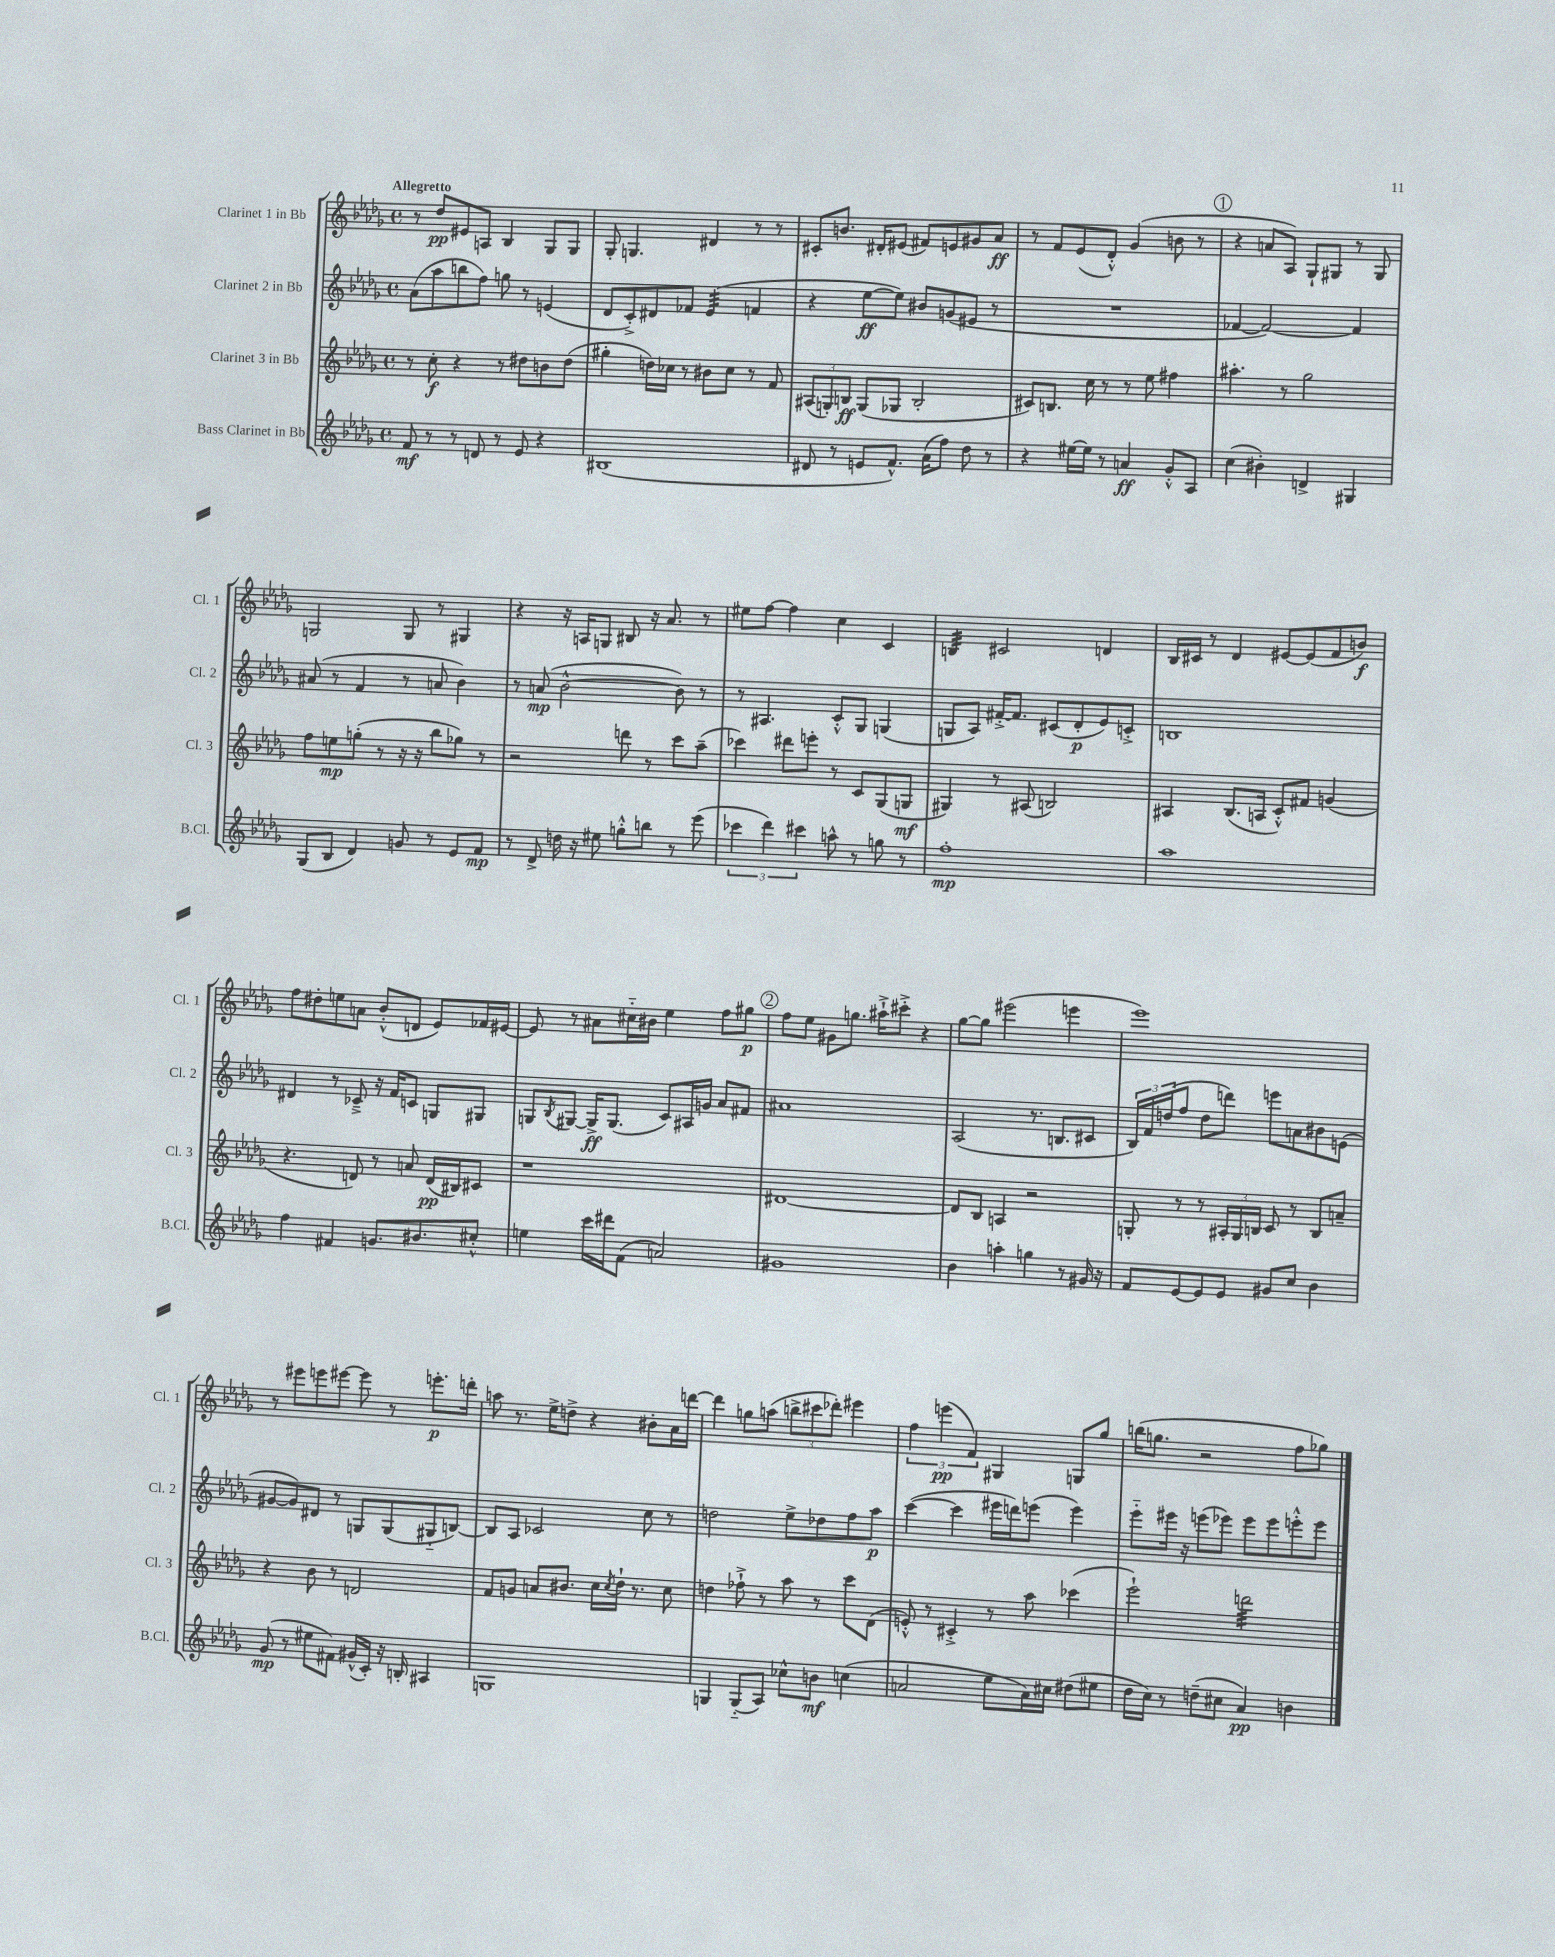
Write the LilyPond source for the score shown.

<<
\new StaffGroup <<
\new Staff = "s0" \with { instrumentName = "Clarinet 1 in Bb" shortInstrumentName = "Cl. 1" } {
    \clef treble \key des \major \defaultTimeSignature \time 4/4 \tempo "Allegretto"
    r8 des''8\pp eis'8 a8 bes4 ges8 ges8 |
    ges8-. g4. dis'4 r8 r8 |
    cis'8-. b'8. dis'16-. eis'8( fis'8) e'8 gis'8 aes'8\ff |
    r8 f'8 ees'8( des'8-.-^) ges'4( b'8 r8 |
    \mark \markup { \circle "1" } r4 a'8 aes8) ges8-! gis8 r8 gis8 |
    g2 g8 r8 gis4 |
    r4 r16 a16 g8 bis8 r16 aes'8. r8 |
    eis''8 f''8~ f''4 c''4 c'4 |
    b4:32 cis'2 d'4 |
    bes16 cis'16 r8 des'4 eis'8~ eis'8( f'8 b'8\f) |
    f''8 dis''8-. e''8 a'8 bes'8-.-^( d'8 ees'8) fes'16 eis'16~ |
    eis'8 r8 ais'8 cis''16-_ bis'16 ees''4 f''8 gis''8\p |
    \mark \markup { \circle "2" } f''8 ees''8 gis'8 g''8. ais''16-!-> cis'''8-.-> r4 |
    ges''8~ ges''8 eis'''2( e'''4 |
    ees'''1) |
    r8 eis'''8 e'''8 eis'''8~ eis'''8 r8 e'''8.-.\p d'''16-. |
    a''8 r8. ees''16-> d''8-> r4 bis'8-. aes'16 d'''16~ |
    d'''4 g''8 a''8( \tuplet 3/2 { b''8-> cis'''8 des'''8-.) } eis'''4 |
    \tuplet 3/2 { f''4 e'''4\pp( f'4) } gis4 g8 ges''8 |
    b''16( g''8. r2 f''8 ges''8) \bar "|." |
}
\new Staff = "s1" \with { instrumentName = "Clarinet 2 in Bb" shortInstrumentName = "Cl. 2" } {
    \clef treble \key des \major \defaultTimeSignature \time 4/4
    aes'8( aes''8 b''8 f''8) g''8 r8 e'4( |
    des'8 c'8-.->) dis'8 fes'8 ees'4:32( f'4 |
    r4 ees''8~\ff ees''8) bis'8 g'8( eis'8 r8 |
    R1 |
    \mark \markup { \circle "1" } fes'4~ fes'2~) fes'4 |
    ais'8( r8 f'4 r8 a'8 bes'4) |
    r8 a'8\mp( bes'2~-^ bes'8) r8 |
    r8 ais4. c'8-.-^ ges8 g4( |
    g8 aes8) fis'16~-.-> fis'8. cis'8( des'8-.\p ees'8) c'8-.-> |
    b1 |
    dis'4 r8 ces'8---> r16 f'16 c'8 g8 gis8 |
    g8 \acciaccatura { bes8 } gis8~ gis16->\ff gis8.( c'8) ais16 g'16 aes'8 fis'8 |
    \mark \markup { \circle "2" } ais'1 |
    aes2( r8. b8. cis'8 |
    \tuplet 3/2 { bes16) f'16 d''16( } f''8 d''8 d'''8) e'''8 a'8 bis'8 e'8( |
    gis'8~ gis'8) dis'8 r8 g8 g8( gis8-_ b8~) |
    b8 aes8 ces'2 c''8 r8 |
    d''2 ees''8-> des''8 f''8 aes''8\p |
    c'''4~( c'''4 eis'''16 d'''16) e'''8( e'''4) |
    ees'''8-_ eis'''16 r16 e'''8( ees'''8) ees'''8 ees'''8 e'''8-.-^ e'''8 \bar "|." |
}
\new Staff = "s2" \with { instrumentName = "Clarinet 3 in Bb" shortInstrumentName = "Cl. 3" } {
    \clef treble \key des \major \defaultTimeSignature \time 4/4
    r8 c''8-.\f r4 r8 dis''8 b'8 dis''8( |
    gis''4-. d''16) ces''16 r8 bis'8 ces''8 r8 f'8 |
    \tuplet 3/2 { ais8( g8-.) b8\ff } g8( ges8 b2-. |
    cis'8) b8. c''16 r8 r8 ees''8 fis''4 |
    \mark \markup { \circle "1" } ais''4.-. r8 ges''2 |
    f''8 e''8\mp g''8-.( r8 r16 r16 bes''8 ges''8) r8 |
    r2 d'''8 r8 c'''8 aes''8--( |
    ces'''4) dis'''8 e'''8-. r8 c'8 ges8( g8\mf |
    gis4) r8 ais8( b2) |
    ais4 bes8.( a16 c'8-.-^) fis'8 g'4( |
    r4. d'8) r8 a'8 d'16\pp( bis16) cis'8 |
    r1 |
    \mark \markup { \circle "2" } dis'1~ |
    dis'8 bes8 a4 r2 |
    g8-. r8 r8 \tuplet 3/2 { ais16-. g16 b16 } c'8 r8 b8 a'8-- |
    r4 bes'8 r8 d'2 |
    f'8 g'8 a'8 bis'8. c''16 \acciaccatura { c''8 } des''16-! r8. c''8 |
    d''4 fes''8-!-> r8 aes''8 r8 c'''8 des'8( |
    e'8-.-^) r8 cis'4-.-> r8 aes''8 ces'''4( |
    ees'''2-!) d'''2:32 \bar "|." |
}
\new Staff = "s3" \with { instrumentName = "Bass Clarinet in Bb" shortInstrumentName = "B.Cl." } {
    \clef treble \key des \major \defaultTimeSignature \time 4/4
    f'8\mf r8 r8 d'8 r8 ees'8 r4 |
    bis1( |
    dis'8 r8 e'8 f'8.-^) aes'16( f''8) des''8 r8 |
    r4 eis''16~ eis''16 r8 a'4\ff ges'8-.-^ aes8 |
    \mark \markup { \circle "1" } c''4( bis'4-.) d'4-> gis4 |
    ges8( bes8 des'4) g'8 r8 ees'8 f'8\mp |
    r8 des'8-> d''16 r16 eis''8 g''8-.-^ b''8 r8 ees'''8( |
    \tuplet 3/2 { ces'''4 des'''4) cis'''4 } a''8-^ r8 g''8 r8 |
    f''1-.\mp |
    aes''1 |
    f''4 fis'4 g'8. bis'8. cis''8-.-^ |
    e''4 c'''16 dis'''16 f'8( a'2) |
    \mark \markup { \circle "2" } gis'1 |
    bes'4 a''4-. g''4 r8 gis'16 r16 |
    f'8 ees'8~ ees'8 ees'8 gis'8 c''8 bes'4 |
    ges'8\mp( r8 eis''8 fis'8) gis'16-^( c'16-.) r16 b16-. ais4 |
    g1 |
    g4 g8-_( aes8) ces''8-^ b'8\mf c''4( |
    a'2 ees''8 a'16) cis''16 dis''8( eis''8 |
    des''16 c''16) r8 d''8--( cis''8 aes'4\pp) b'4 \bar "|." |
}
>>
>>
\layout { \context { \Score \remove "Bar_number_engraver" } }
